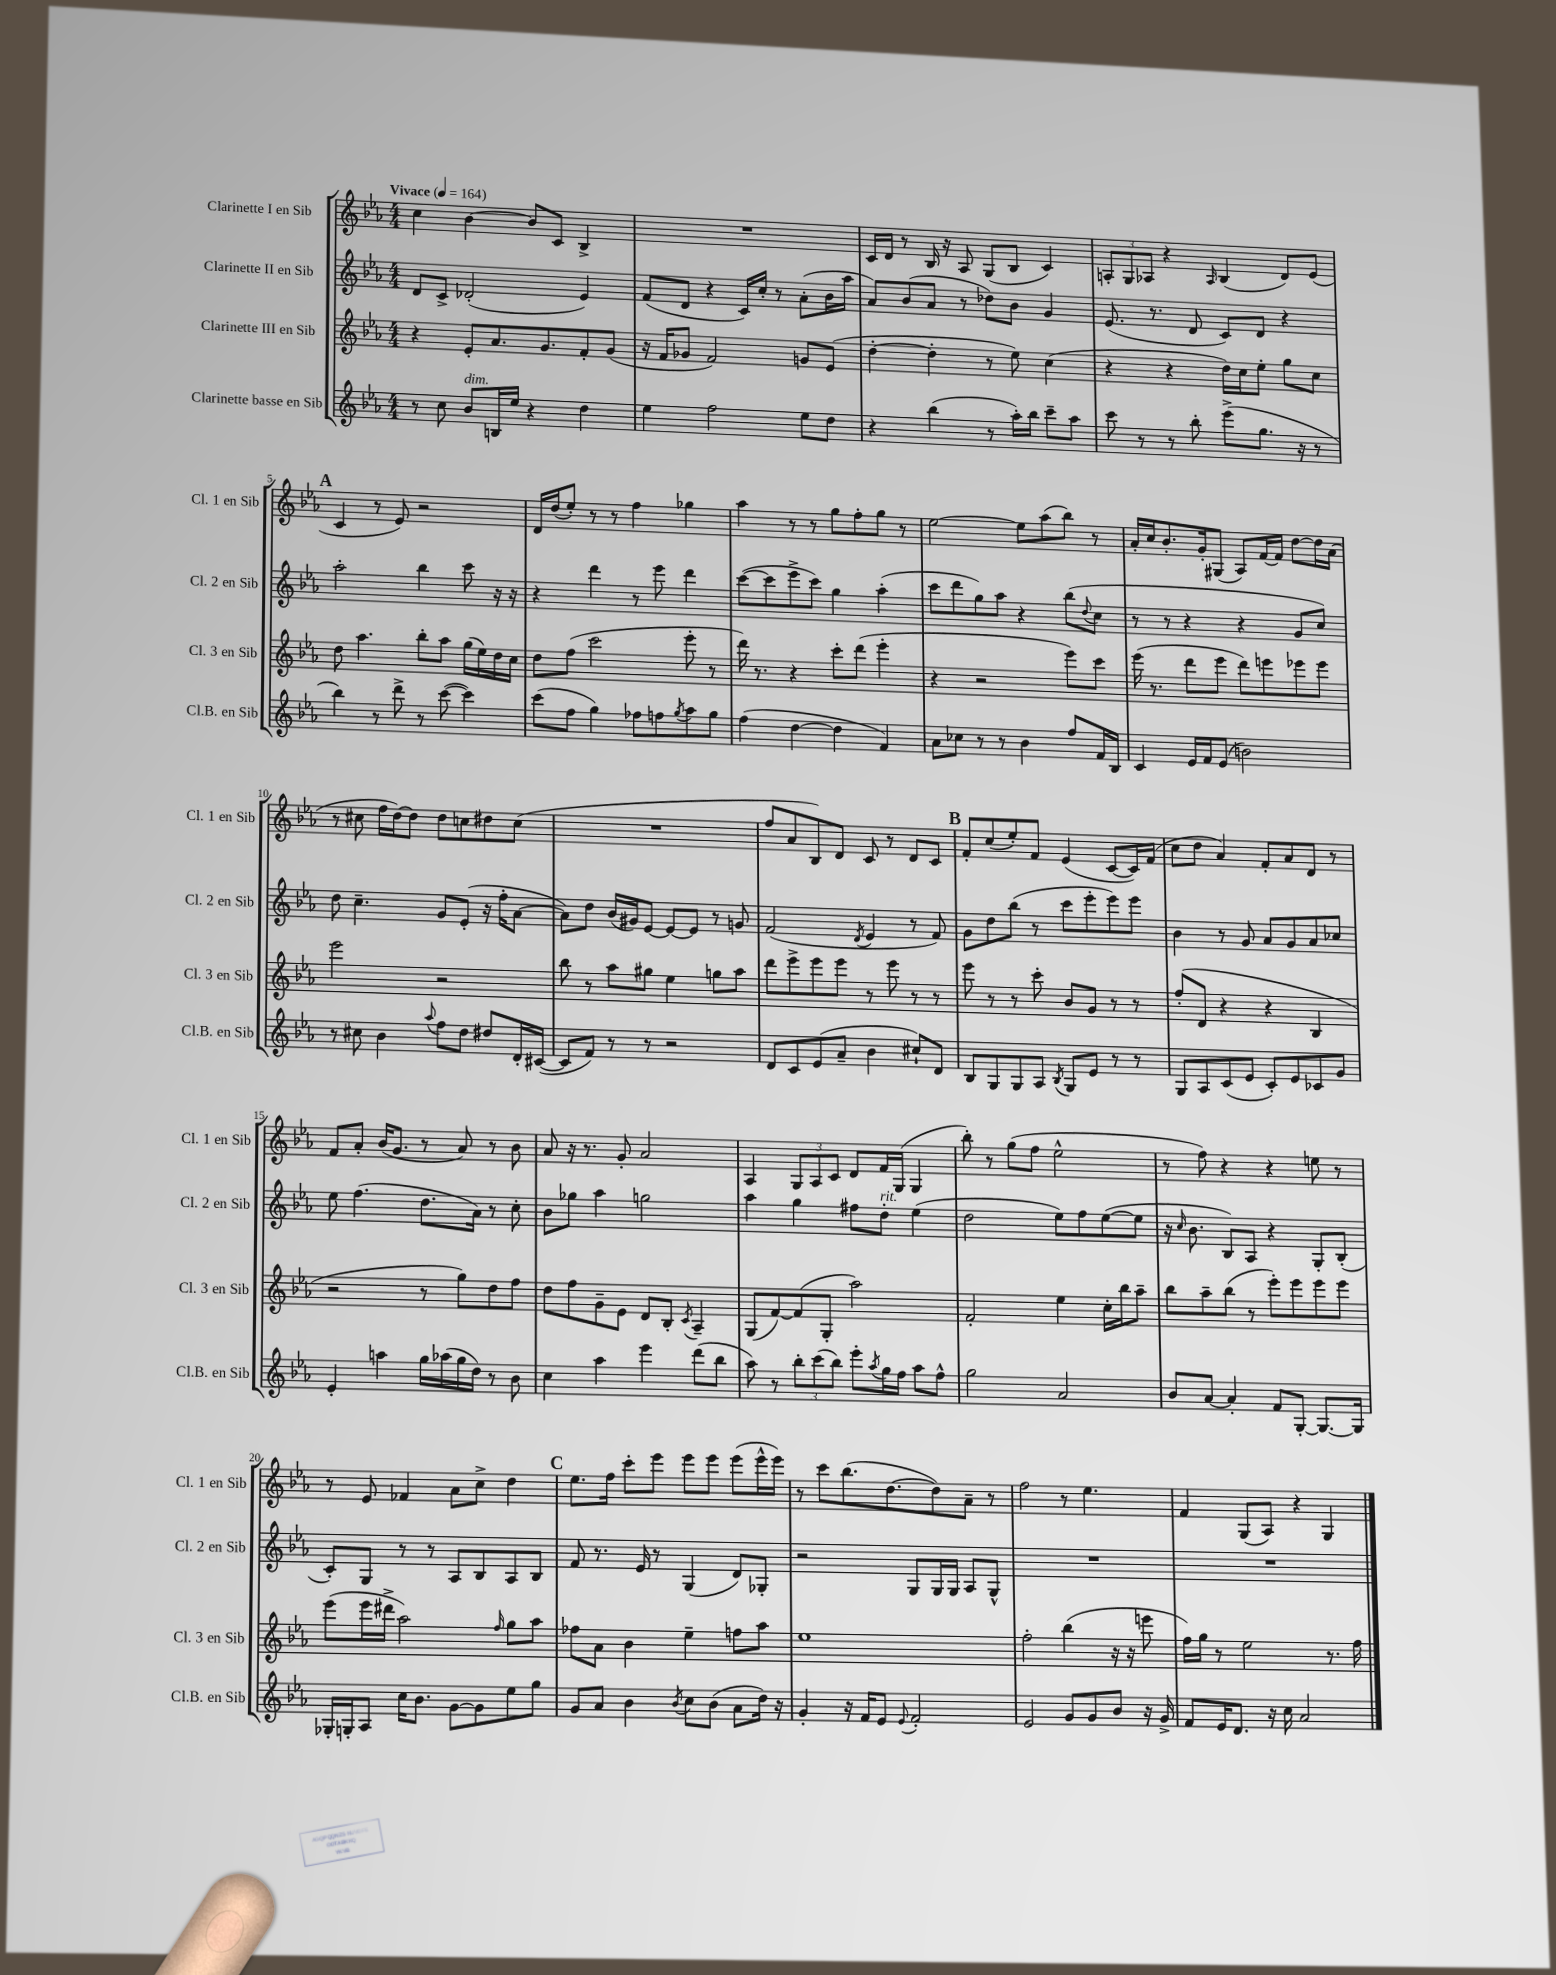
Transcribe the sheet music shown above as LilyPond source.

<<
\new StaffGroup <<
\new Staff = "s0" \with { instrumentName = "Clarinette I en Sib" shortInstrumentName = "Cl. 1 en Sib" } {
    \clef treble \key ees \major \numericTimeSignature \time 4/4 \tempo "Vivace" 4 = 164
    c''4 bes'4~ bes'8 c'8 bes4-> |
    R1 |
    c'16 d'16 r8 bes16 r16 aes8 g8( bes8 c'4) |
    \tuplet 3/2 { a8-. g8 aes8 } r4 \grace { aes16 } bes4( d'8) ees'8( |
    \mark \markup { \bold "A" } c'4 r8 ees'8) r2 |
    d'16 d''16( ees''8-.) r8 r8 f''4 ges''4 |
    aes''4 r8 r8 g''8 f''8-. g''8 r8 |
    ees''2~ ees''8 aes''8( bes''8) r8 |
    aes'16-. c''16 bes'8.-. g'16-. gis8( aes8) f'16~ f'16 d''8~ d''16 aes'16( |
    r8 cis''8 f''16 d''16~) d''8 d''8 c''8 dis''8 c''8( |
    R1 |
    f''8 aes'8 bes8) d'8 c'8 r8 d'8 c'8 |
    \mark \markup { \bold "B" } f'8-. c''8( ees''8-.) f'8 ees'4( c'8~ c'16) f'16( |
    c''8 d''8 aes'4) f'8-. aes'8 d'8 r8 |
    f'8 aes'8-. bes'16( g'8. r8 aes'8) r8 bes'8 |
    aes'8 r16 r8. g'8-. aes'2 |
    aes4 \tuplet 3/2 { g8 aes8 c'8 } d'8 f'16 g16( g4 |
    bes''8-.) r8 g''8( f''8 ees''2-^ |
    r8 f''8) r4 r4 e''8 r8 |
    r8 ees'8 fes'4 aes'8 c''8-> d''4 |
    \mark \markup { \bold "C" } ees''8. f''16 c'''8-. ees'''8 ees'''8 ees'''8 ees'''8( ees'''16-^ ees'''16) |
    r8 c'''8 bes''8.( d''8.~ d''8) aes'8-- r8 |
    f''2 r8 ees''4. |
    f'4 g8( aes8) r4 g4 \bar "|." |
}
\new Staff = "s1" \with { instrumentName = "Clarinette II en Sib" shortInstrumentName = "Cl. 2 en Sib" } {
    \clef treble \key ees \major \numericTimeSignature \time 4/4
    d'8 c'8-> des'2-.( ees'4) |
    f'8( d'8 r4 c'16) c''16-. r8 aes'8-.( bes'16 aes''16 |
    aes'8) bes'8( aes'8 r8 des''8) bes'8 g'4 |
    ees'8.( r8. d'8 c'8) d'8 r4 |
    \mark \markup { \bold "A" } aes''2-. bes''4 c'''8 r16 r16 |
    r4 d'''4 r8 ees'''8 d'''4 |
    c'''8~( c'''8 ees'''8-> c'''8) g''4 aes''4-.( |
    c'''8 d'''8 g''8) aes''8 r4 bes''8( \appoggiatura { d''8 } c''8 |
    r8 r8 r4 r4 g'8 c''8) |
    d''8 c''4.-- g'8 ees'8-.( r16 f''16-. aes'8~ |
    aes'8) d''8 bes'16( gis'16) ees'8~ ees'8~ ees'8 r8 g'8 |
    f'2( \acciaccatura { d'8 } ees'4 r8 f'8) |
    \mark \markup { \bold "B" } g'8 d''8 bes''8( r8 c'''8 ees'''8-. ees'''8) ees'''8 |
    bes'4 r8 g'8 aes'8 g'8 aes'8 ces''8 |
    ees''8 f''4.( d''8. aes'16) r8 c''8-. |
    bes'8 ges''8 aes''4 g''2 |
    aes''4 g''4 fis''8 d''8-.^\markup { \italic "rit." } ees''4( |
    d''2 ees''8) f''8 ees''8~( ees''8 |
    r16 \grace { c''16 } bes'8. bes8) aes8 r4 g8-. bes8-.( |
    c'8-.) g8 r8 r8 aes8 bes8 aes8 bes8 |
    \mark \markup { \bold "C" } f'8 r8. ees'16 r8 g4( d'8) ges8-. |
    r2 g8 g16 g16 aes8 g8-^ |
    R1 |
    R1 \bar "|." |
}
\new Staff = "s2" \with { instrumentName = "Clarinette III en Sib" shortInstrumentName = "Cl. 3 en Sib" } {
    \clef treble \key ees \major \numericTimeSignature \time 4/4
    r4 ees'8-. aes'8. g'8. f'8-. g'8( |
    r16 f'16 ges'8 f'2) g'8 ees'8( |
    d''4~-. d''4-. r8 ees''8) c''4( |
    r4 r4 d''16) c''16 ees''8-. g''8 c''8 |
    \mark \markup { \bold "A" } d''8 aes''4. bes''8-. aes''8 g''16( ees''16) d''16 c''16 |
    d''8 f''8( c'''2 ees'''8-. r8 |
    d'''16) r8. r4 c'''8-. d'''8( ees'''4-. |
    r4 r2 ees'''8) c'''8 |
    ees'''16( r8. d'''8 ees'''8 d'''8) e'''8 ees'''8 ees'''8 |
    ees'''2 r2 |
    bes''8 r8 aes''8 gis''8 ees''4 g''8 aes''8 |
    d'''8 ees'''8-> ees'''8 ees'''8 r8 ees'''8 r8 r8 |
    \mark \markup { \bold "B" } ees'''8 r8 r8 c'''8-. bes'8 g'8 r8 r8 |
    f''8-.( d'8 r4 r4 bes4 |
    r2 r8 g''8) d''8 f''8 |
    d''8 f''8 g'8-- ees'8 d'8 bes8-. \acciaccatura { c'8 } aes4-- |
    g8( f'8~) f'8( g8-. aes''2) |
    f'2-. ees''4 c''16-. bes''16 aes''8-- |
    bes''8 aes''8-- bes''8( r8 ees'''8-.) ees'''8 ees'''8 ees'''8 |
    ees'''8( ees'''16 dis'''16-> aes''2) \grace { f''16 } g''8 aes''8 |
    \mark \markup { \bold "C" } fes''8 aes'8 bes'4 ees''4-- f''8 aes''8 |
    ees''1 |
    f''2-. bes''4( r16 r16 e'''8 |
    f''16) g''16 r8 ees''2 r8. f''16 \bar "|." |
}
\new Staff = "s3" \with { instrumentName = "Clarinette basse en Sib" shortInstrumentName = "Cl.B. en Sib" } {
    \clef treble \key ees \major \numericTimeSignature \time 4/4
    r8 c''8 bes'8^\markup { \italic "dim." } b16 ees''16 r4 d''4 |
    ees''4 f''2 ees''8 d''8 |
    r4 bes''4( r8 aes''16-.) bes''16 c'''8-- aes''8 |
    c'''8 r8 r8 bes''8-. ees'''8->( g''8. r16 r8 |
    \mark \markup { \bold "A" } bes''4) r8 d'''8-> r8 c'''8~( c'''4) |
    c'''8( f''8 g''4) fes''8 f''8 \acciaccatura { g''8 } aes''8 g''8 |
    f''4( d''4~ d''4 f'4) |
    aes'8 ces''8 r8 r8 bes'4 f''8 f'16 bes16 |
    c'4 ees'16 f'16 ees'8( b'2) |
    r8 cis''8 bes'4 \appoggiatura { aes''8 } f''8 d''8 dis''8 d'16-. cis'16~( |
    cis'8 f'8) r8 r8 r2 |
    d'8 c'8 ees'8( aes'8-- bes'4 cis''8-!) d'8 |
    \mark \markup { \bold "B" } bes8 g8 g8 aes8 \acciaccatura { bes8 } g8 ees'8 r8 r8 |
    g8 aes8 c'8( ees'8 c'8-.) ees'8 ces'8 g'8 |
    ees'4-. a''4 g''16 aes''16( g''16 d''16) r8 bes'8 |
    c''4 aes''4 ees'''4 d'''8( bes''8 |
    aes''8) r8 \tuplet 3/2 { bes''8-. c'''8( bes''8) } ees'''8-. \acciaccatura { aes''8 } g''16 f''16 aes''8 f''8-^ |
    g''2 aes'2 |
    bes'8 aes'8~ aes'4-. f'8 g8~-. g8.~ g16 |
    ges16-. g16-. aes8 c''16 bes'8. g'8~ g'8 ees''8 g''8 |
    \mark \markup { \bold "C" } g'8 aes'8 bes'4 \acciaccatura { bes'8 } c''8 bes'8( aes'8 d''16) r16 |
    g'4-. r16 f'16 ees'8 \appoggiatura { ees'8 } f'2-. |
    ees'2 g'8 g'8 bes'8 r16 g'16-> |
    f'8 ees'16 d'8. r16 c''16 aes'2 \bar "|." |
}
>>
>>
